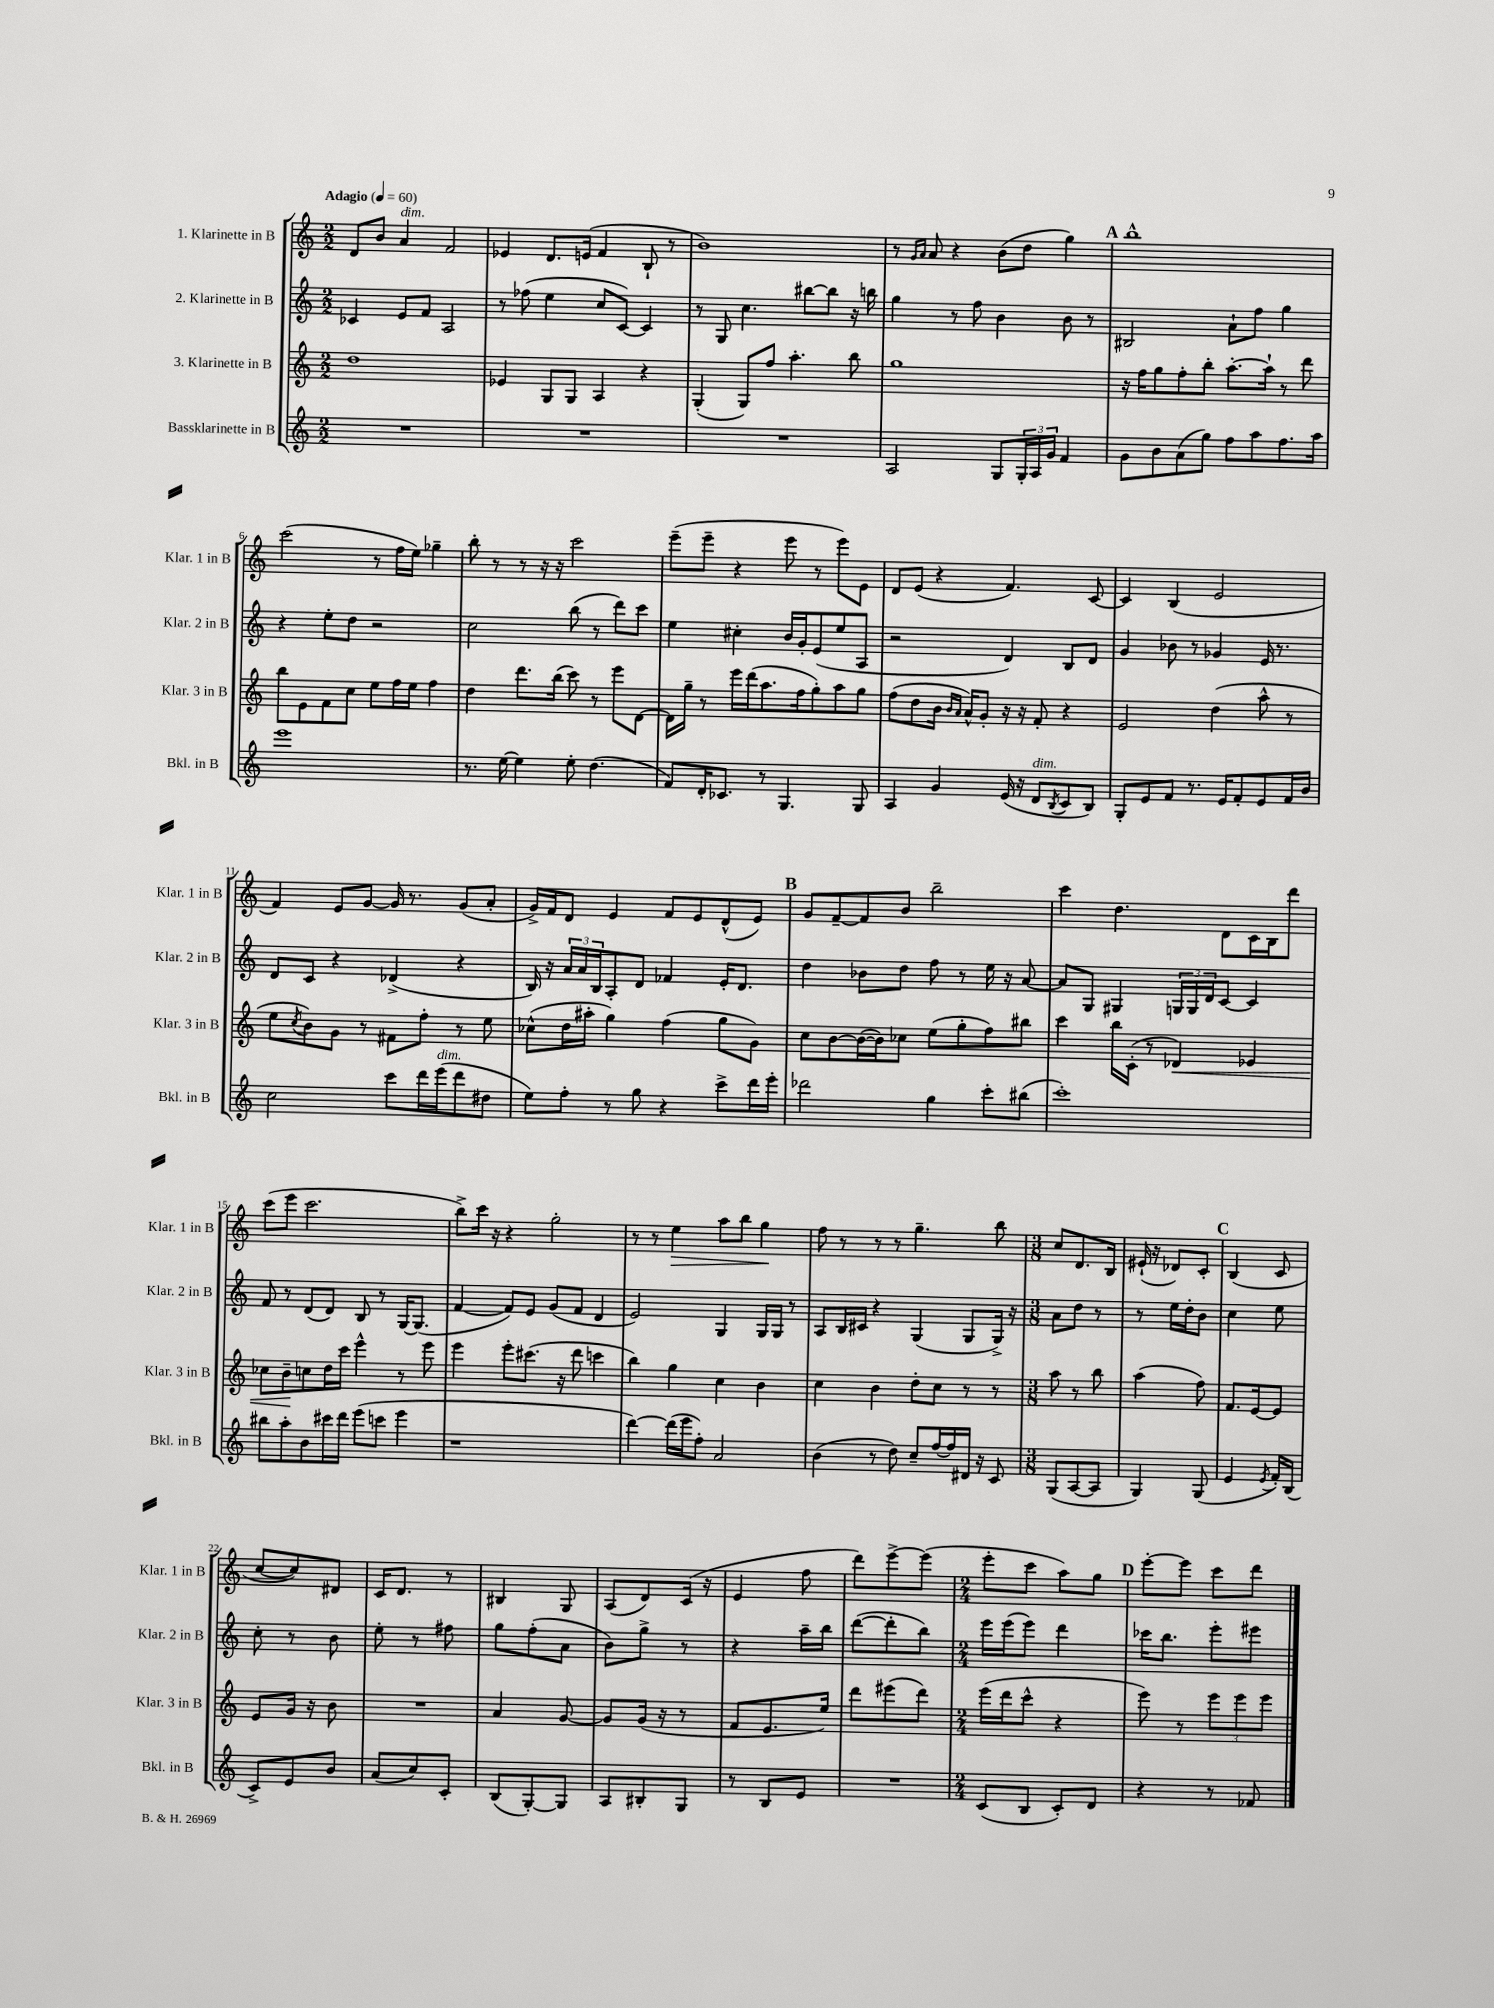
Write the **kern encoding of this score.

**kern	**kern	**dynam	**kern	**kern	**dynam
*part4	*part3	*part3	*part2	*part1	*part1
*staff4	*staff3	*staff3	*staff2	*staff1	*staff1
*I"Bassklarinette in B	*I"3. Klarinette in B	*	*I"2. Klarinette in B	*I"1. Klarinette in B	*
*I'Bkl. in B	*I'Klar. 3 in B	*	*I'Klar. 2 in B	*I'Klar. 1 in B	*
*clefG2	*clefG2	*	*clefG2	*clefG2	*
*k[]	*k[]	*	*k[]	*k[]	*
*M2/2	*M2/2	*	*M2/2	*M2/2	*
*MM60	*MM60	*	*MM60	*MM60	*
=1	=1	=1	=1	=1	=1
!	!	!	!	!LO:TX:a:B:t=Adagio	!
1r	1dd	.	4c-X/	8d/L	.
.	.	.	.	8b/J	.
!	!	!	!	!LO:TX:a:i:t=dim.	!
.	.	.	8e/L	4a/	.
.	.	.	8f/J	.	.
.	.	.	2A/	2f/	.
=2	=2	=2	=2	=2	=2
1r	4e-X/	.	8r	4e-X/	.
.	.	.	(8ff-X\	.	.
.	8G/L	.	4ee\	8.d/L	.
.	8G/J	.	.	.	.
.	.	.	.	(16en/Jk	.
.	4A/	.	8cc/L	4f/	.
.	.	.	[8c/J)	.	.
.	4r	.	4c/]	8B`/	.
.	.	.	.	8r	.
=3	=3	=3	=3	=3	=3
1r	(4G'/	.	8r	1b)	.
.	.	.	8G/	.	.
.	8G/L)	.	4.cc\	.	.
.	8ff/J	.	.	.	.
.	4.aa'\	.	.	.	.
.	.	.	[8bb#X\L	.	.
.	.	.	8bb#\J]	.	.
.	8bb\	.	16r	.	.
.	.	.	16bbn\	.	.
=4	=4	=4	=4	=4	=4
2A/	1gg	.	4gg\	8r	.
.	.	.	.	16qqg/LL	.
.	.	.	.	16qqa/JJ	.
.	.	.	.	8a/	.
.	.	.	8r	4r	.
.	.	.	8ff\	.	.
8G/L	.	.	4b\	(8b\L	.
24G'/L	.	.	.	8dd\J	.
24A/	.	.	.	.	.
24g/JJ	.	.	.	.	.
4f/	.	.	8b\	4gg\)	.
.	.	.	8r	.	.
!!LO:REH:place=s1:t=A
=5	=5	=5	=5	=5	=5
8g\L	16r	.	2B#X/	1bb^^	.
.	16ff\KL	.	.	.	.
8b\	8gg\	.	.	.	.
(8a\	8ff'\	.	.	.	.
8gg\J)	8bb'\J	.	.	.	.
8ff\L	[8.aa'\L	.	8a`\L	.	.
8aa\	.	.	8ff\J	.	.
.	16aa`\Jk]	.	.	.	.
8.ff\	8r	.	4gg\	.	.
.	8ddd\	.	.	.	.
16aa\Jk	.	.	.	.	.
!!LO:LB:g=z
=6	=6	=6	=6	=6	=6
1eee	8bb\L	.	4r	(2ccc\	.
.	8e\	.	.	.	.
.	8f\	.	8ee'\L	.	.
.	8cc\J	.	8dd\J	.	.
.	8ee\L	.	2r	8r	.
.	16ff\L	.	.	16ff\LL	.
.	16ee\JJ	.	.	16ee\JJ)	.
.	4ff\	.	.	4gg-X~\	.
=7	=7	=7	=7	=7	=7
8.r	4dd\	.	2cc\	8bb'\	.
.	.	.	.	8r	.
[16ee\	.	.	.	.	.
4ee\]	8.ddd\L	.	.	8r	.
.	.	.	.	16r	.
.	(16bb\Jk	.	.	16r	.
8ee'\	8ccc\)	.	(8bb\	2ccc\	.
(4.dd\	8r	.	8r	.	.
.	8eee\L	.	8ddd\L)	.	.
.	[8d\J	.	8ccc\J	.	.
=8	=8	=8	=8	=8	=8
8f/L)	16d\LL]	.	4ee\	(8eee~\L	.
.	16gg~\JJ	.	.	.	.
16d'/K	8r	.	.	8eee~\J	.
8.c-X/J	.	.	.	.	.
.	16eee\LL	.	4cc#X'\	4r	.
.	(16ddd\J	.	.	.	.
8r	8.aa\	.	.	.	.
4.G/	.	.	16b/LL	8eee\	.
.	16ff\k	.	16g'/J	.	.
.	8gg'\)	.	(8e/	8r	.
.	8aa\	.	8ee/	8eee\L)	.
8G/	8gg\J	.	8A/J	8e\J	.
=9	=9	=9	=9	=9	=9
4A/	(8ff\L	.	2r	8d/L	.
.	8dd\	.	.	(8e/J	.
4g/	16b\Jk	.	.	4r	.
.	16qqb/LL	.	.	.	.
.	16qqa/JJ	.	.	.	.
.	16a^^/KL)	.	.	.	.
.	8g'/J	.	.	.	.
(16e/	16r	.	4d/)	4.f/)	.
16r	16r	.	.	.	.
!LO:TX:a:i:t=dim.	!	!	!	!	!
8d/L	8f'/	.	.	.	.
8qB/	.	.	.	.	.
8c/	4r	.	8B/L	.	.
8B/J)	.	.	8d/J	[8c/	.
=10	=10	=10	=10	=10	=10
8G'/L	2e/	.	4g/	4c/]	.
8e/	.	.	.	.	.
8f/J	.	.	8b-X\	(4B/	.
8.r	.	.	8r	.	.
.	(4dd\	.	4g-X/	2e/	.
16e/KL	.	.	.	.	.
8f'/	.	.	.	.	.
8e/	8aa^^\	.	16e/	.	.
.	.	.	8.r	.	.
16f/L	8r	.	.	.	.
16b/JJ	.	.	.	.	.
!!LO:LB:g=z
=11	=11	=11	=11	=11	=11
2cc\	8ee\L	.	8d/L	4f/)	.
.	8qcc/	.	.	.	.
.	8b\)	.	8c/J	.	.
.	8g\J	.	4r	8e/L	.
.	8r	.	.	[8g/J	.
8ccc\L	8f#X\L	.	(4d-X^/	16g/]	.
.	.	.	.	8.r	.
16ddd\L	8ff'\J	.	.	.	.
!LO:TX:a:i:t=dim.	!	!	!	!	!
(16eee\J	.	.	.	.	.
8ddd\	8r	.	4r	(8g/L	.
8dd#X\J	8ee\	.	.	8a'/J	.
=12	=12	=12	=12	=12	=12
8ee\L)	(8cc-X^^\L	.	16B/)	16g^/LL)	.
.	.	.	16r	16f/J	.
8ff'\J	16dd\L	.	24a/LL	8d/J	.
.	.	.	24a/	.	.
.	16aa#X'\JJ	.	.	.	.
.	.	.	24B/J	.	.
8r	4gg\)	.	8A'/	4e/	.
8gg\	.	.	8d/J	.	.
4r	(4ff\	.	4f-X/	8f/L	.
.	.	.	.	8e/	.
8ccc^\L	8gg\L	.	16e'/KL	(8d^^/	.
.	.	.	8.d/J	.	.
16ddd\L	8g\J)	.	.	8e/J)	.
16eee'\JJ	.	.	.	.	.
!!LO:REH:place=s1:t=B
=13	=13	=13	=13	=13	=13
2ddd-X\	8cc\L	.	4dd\	8g/L	.
.	[8b\	.	.	[8f~/	.
.	(16b\L_	.	8b-X\L	8f/]	.
.	16b\J])	.	.	.	.
.	8cc-X\J	.	8dd\J	8b/J	.
4gg\	(8ee\L	.	8ff\	2bb~\	.
.	8gg'\	.	8r	.	.
8ccc'\L	8ff\)	.	16ee\	.	.
.	.	.	16r	.	.
(8bb#X\J	8bb#X\J	.	[8a/	.	.
=14	=14	=14	=14	=14	=14
1ccc')	4ccc\	.	8a/L]	4ccc\	.
.	.	.	8G/J	.	.
.	16bb\LL	.	4G#X/	4.dd\	.
.	(16c'\JJ	.	.	.	.
.	8r	.	.	.	.
!	!	!LO:HP:b	!	!	!
.	4d-X/)	<	24Gn/LL	.	.
.	.	.	24G/	.	.
.	.	.	24d/J	.	.
.	.	.	[8c/J	8d\L	.
.	4e-X/	.	4c/]	16c\L	.
.	.	.	.	16B\J	.
.	.	.	.	8ddd\J	.
!!LO:LB:g=z
=15	=15	=15	=15	=15	=15
8bb#X\L	8cc-X\L	.	8f/	(8ccc\L	.
8aa'\	8b~\	.	8r	8eee\J	.
8b\	8ccn\	[	(8d/L	2.ccc\	.
16ccc#X\L	16dd\L	.	8d/J)	.	.
16ddd\JJ	16ccc\JJ	.	.	.	.
(8eee\L	4eee^^\	.	8B/	.	.
8cccn\J	.	.	8r	.	.
4eee\	8r	.	[16G/KL	.	.
.	.	.	(8.G/J]	.	.
.	8eee\	.	.	.	.
=16	=16	=16	=16	=16	=16
1r	4eee\	.	[4f/	8bb^\L)	.
.	.	.	.	16ccc\Jk	.
.	.	.	.	16r	.
.	8eee'\L	.	8f/L])	4r	.
.	(8.ccc#X\J	.	8e/J	.	.
.	.	.	(8g/L	2gg'\	.
.	16r	.	.	.	.
.	8ddd\	.	8f/J	.	.
.	4cccn\	.	4d/	.	.
=17	=17	=17	=17	=17	=17
[4ddd\)	4bb\)	.	2e/)	8r	.
.	.	.	.	8r	.
!	!	!	!	!	!LO:HP:b
(16ddd\LL]	4gg\	.	.	4ee\	>
16eee\J	.	.	.	.	.
8ff'\J)	.	.	.	.	.
2a/	4cc\	.	4G/	8aa\L	.
.	.	.	.	8bb\J	.
.	4b\	.	16G/LL	4gg\	.
.	.	.	16G/JJ	.	.
.	.	.	8r	.	.
.	.	.	.	.	]
=18	=18	=18	=18	=18	=18
(4b\	4cc\	.	8A/L	8ff\	.
.	.	.	16B/L	8r	.
.	.	.	16c#X/JJ	.	.
8r	4b\	.	4r	8r	.
8dd\)	.	.	.	8r	.
8cc~/L	8dd'\L	.	(4G/	4.gg~\	.
[16ff/L	8cc\J	.	.	.	.
16ff/]	.	.	.	.	.
16d#X/JJ	8r	.	8G/L	.	.
16r	.	.	.	.	.
8c/	8r	.	16G^/Jk)	8bb\	.
.	.	.	16r	.	.
=19	=19	=19	=19	=19	=19
*M3/8	*M3/8	*	*M3/8	*M3/8	*
(8G/L	8aa\	.	8a\L	8cc/L	.
[8A/	8r	.	8dd\J	8.d/	.
8A/J]	8bb\	.	8r	.	.
.	.	.	.	16B/Jk	.
=20	=20	=20	=20	=20	=20
4G/)	(4aa\	.	8r	(16e#X`/	.
.	.	.	.	16r	.
.	.	.	16ee\LL	8d-X/L)	.
.	.	.	16dd'\J	.	.
(8G/	8ff\)	.	8b\J	8c'/J	.
!!LO:REH:place=s1:t=C
=21	=21	=21	=21	=21	=21
4e/	8.f/L	.	4cc\	(4B/	.
.	[16e/k	.	.	.	.
8qe/	.	.	.	.	.
16f'/LL)	8e/J]	.	8ee\	8c/	.
(16B/JJ	.	.	.	.	.
!!LO:LB:g=z
=22	=22	=22	=22	=22	=22
8c^/L)	8e/L	.	8cc'\	[8cc/L	.
8e/	16g/Jk	.	8r	8cc/])	.
.	16r	.	.	.	.
8b/J	8b\	.	8b\	8d#X/J	.
=23	=23	=23	=23	=23	=23
(8a/L	4.r	.	8ee'\	16c/KL	.
.	.	.	.	8.d/J	.
8cc/)	.	.	8r	.	.
8c'/J	.	.	8ff#X\	8r	.
=24	=24	=24	=24	=24	=24
(8B/L	4a/	.	8gg\L	4B#X/	.
[8G'/)	.	.	(8ff'\	.	.
8G/J]	[8g/	.	8a\J	8G/	.
=25	=25	=25	=25	=25	=25
8A/L	8g/L]	.	8b\L)	(8A/L	.
8B#X'/	(16g/Jk	.	8gg^\J	8d/)	.
.	16r	.	.	.	.
8G/J	8r	.	8r	(16c/Jk	.
.	.	.	.	16r	.
=26	=26	=26	=26	=26	=26
8r	8f/L	.	4r	4e/	.
8B/L	8.e/	.	.	.	.
8e/J	.	.	16aa~\LL	8ff\	.
.	16ee/Jk)	.	16bb\JJ	.	.
=27	=27	=27	=27	=27	=27
4.r	8ddd\L	.	([8ddd\L	8ddd\L)	.
.	(8eee#X\	.	8ddd'\]	[8eee^\	.
.	8ddd\J)	.	8bb\J)	(8eee\J]	.
=28	=28	=28	=28	=28	=28
*M2/4	*M2/4	*	*M2/4	*M2/4	*
(8c/L	(16eee\LL	.	16eee\LL	8eee'\L	.
.	16ddd\J	.	(16eee\J	.	.
8B/J	8ccc^^\J	.	8eee\J)	8ccc\J	.
8c'/L)	4r	.	4ddd\	8aa\L)	.
8d/J	.	.	.	8gg\J	.
!!LO:REH:place=s1:t=D
=29	=29	=29	=29	=29	=29
4r	8eee\)	.	16ccc-X\KL	[8eee'\L	.
.	.	.	8.bb\J	.	.
.	8r	.	.	8eee\J]	.
8r	12eee\L	.	8eee'\L	8ccc\L	.
.	12eee\	.	.	.	.
8f-X/	.	.	8eee#X\J	8ddd\J	.
.	12eee\J	.	.	.	.
==	==	==	==	==	==
*-	*-	*-	*-	*-	*-
